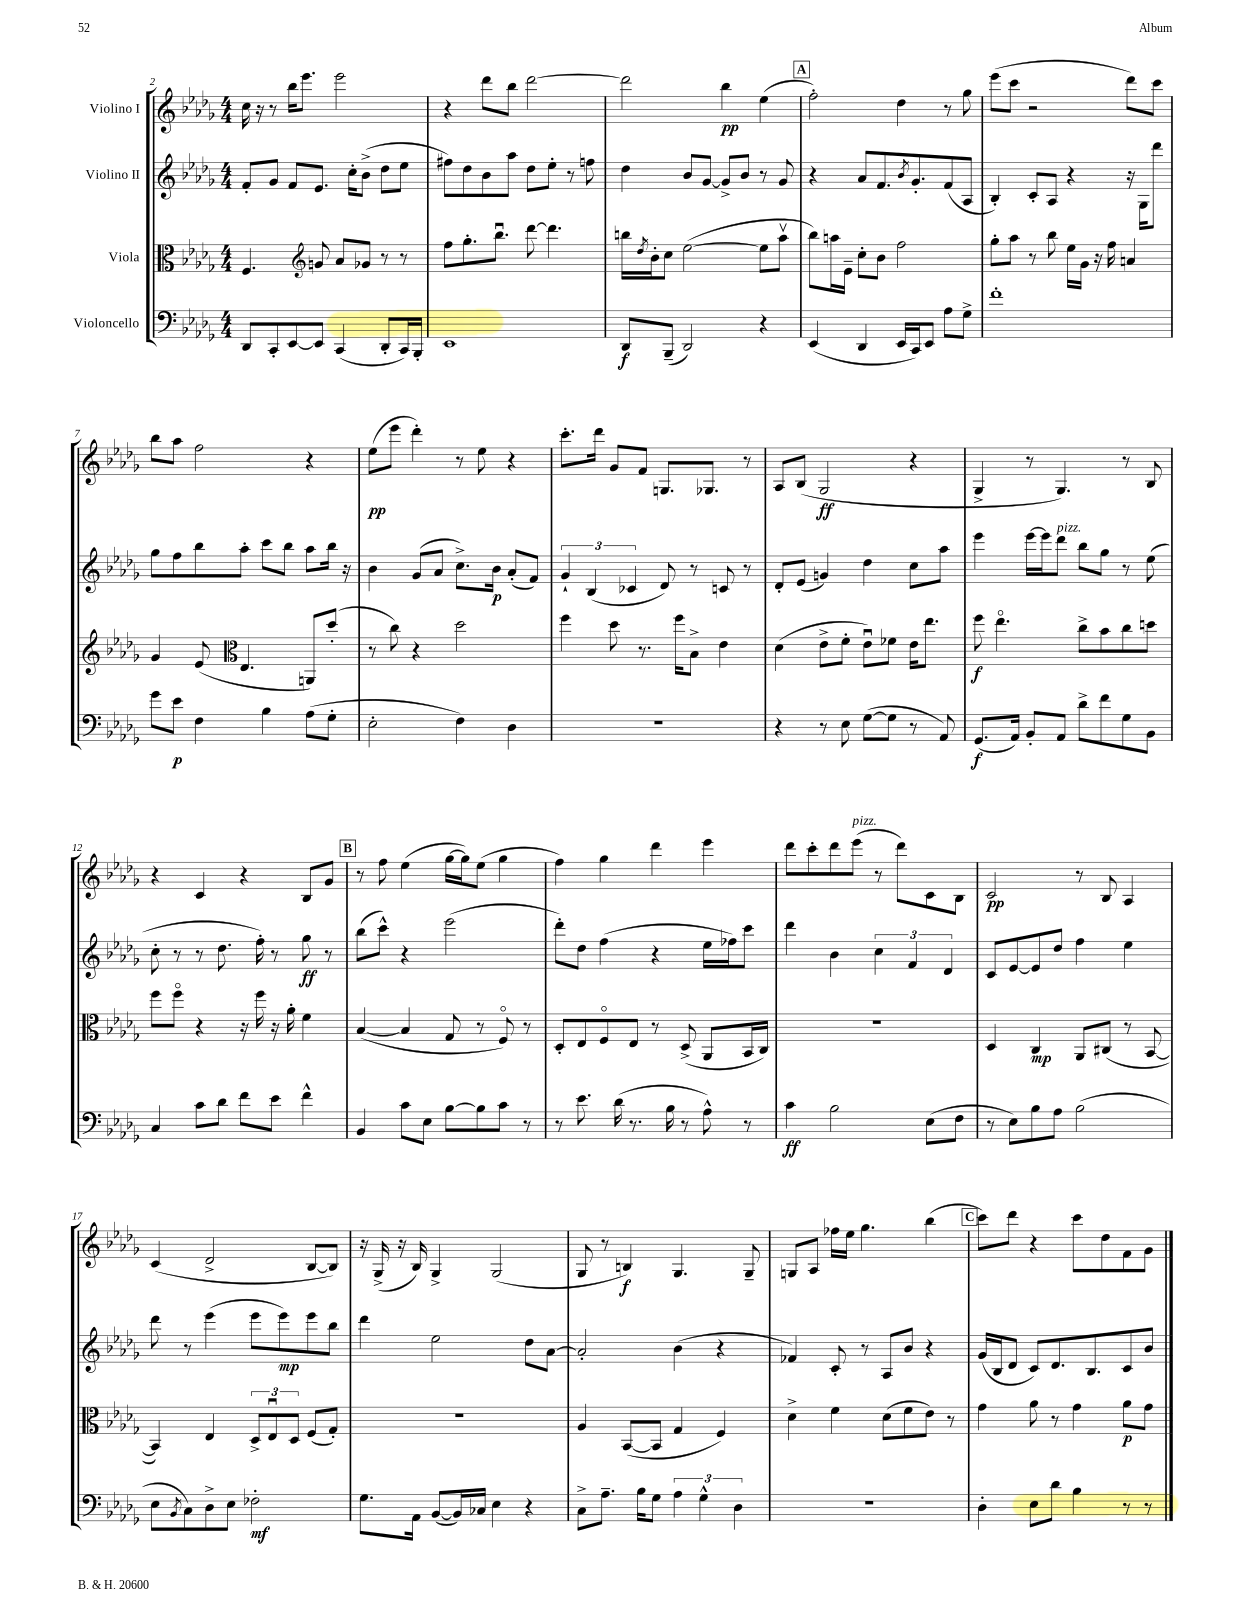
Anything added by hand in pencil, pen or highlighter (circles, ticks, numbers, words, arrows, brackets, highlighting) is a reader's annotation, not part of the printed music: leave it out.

**kern	**kern	**kern	**kern
*staff4	*staff3	*staff2	*staff1
*clefF4	*clefC3	*clefG2	*clefG2
*k[b-e-a-d-g-]	*k[b-e-a-d-g-]	*k[b-e-a-d-g-]	*k[b-e-a-d-g-]
*M4/4	*M4/4	*M4/4	*M4/4
8DD-	4.F	8f'	16cc
.	.	.	16r
8CC'	.	8g-	8r
[8EE-	.	8f	16bb-
.	.	.	8.eee-
*	*clefG2	*	*
8EE-]	8g	8.e-	.
(4CC	8a-	.	2eee-
.	.	16cc'	.
.	8g-	(8b-^	.
8DD-'	8r	8dd-	.
16CC)	8r	8ee-	.
16BBB-'	.	.	.
=	=	=	=
1EE-	8ff	8ff#)	4r
.	8.gg-'	8dd-	.
.	.	8b-	8ddd-
.	8.bb-u	.	.
.	.	8aa-	8bb-
.	[8ddd-	8dd-	[2ddd-
.	4.ddd-]	8ee-'	.
.	.	8r	.
.	.	8ff	.
=	=	=	=
8DD-	16bb	4dd-	2ddd-]
.	8qdd-	.	.
.	16b-'	.	.
(8BBB-~	8cc	.	.
2DD-)	([2ee-	8b-	.
.	.	[8g-	.
.	.	8g-^]	4bb-
.	.	8b-	.
4r	8ee-]	8r	(4ee-
.	8aa-v	8g-	.
=	=	=	=
(4EE-	8bb-)	4r	2ff')
.	16aa	.	.
.	16e-~	.	.
4DD-	8cc'	8a-	.
.	8b-	8.f	.
16EE-	2ff	.	4dd-
.	.	8qb-	.
16CC)	.	8.g-'	.
8EE-	.	.	.
8A-	.	(8f	8r
8G-^	.	8A-	8gg-
=	=	=	=
1f'	8gg-'	4B-')	(8eee-
.	8aa-	.	8ccc
.	8r	8c'	2r
.	8bb-	8A-	.
.	16ee-	4r	.
.	16g-	.	.
.	16r	.	.
.	16ff	.	.
.	4a	16r	8ddd-)
.	.	16G-	.
.	.	8ddd-	8ccc
=	=	=	=
8g-	4g-	8gg-	8bb-
8e-	.	8ff	8aa-
4F	(8e-	8bb-	2ff
*	*clefC3	*	*
.	4.E-	8aa-'	.
4B-	.	8ccc	.
.	.	8bb-	.
(8A-	8AA)	8aa-	4r
8G-'	(8dd-'	16bb-	.
.	.	16r	.
=	=	=	=
2E-'	8r	4b-	(8ee-
.	8cc)	.	8eee-
.	4r	(8g-	4ddd-')
.	.	8a-	.
4F)	2dd-	8.cc^)	8r
.	.	.	8ee-
.	.	16b-	.
4D-	.	(8a-'	4r
.	.	8f)	.
=	=	=	=
1r	4ff	6g-`	8.ccc'
.	.	(6B-	.
.	.	.	16ddd-
.	8dd-	.	8g-
.	.	6c-	.
.	8.r	.	8f
.	.	8d-)	8.G
.	16ff	.	.
.	8B-^	8r	.
.	.	.	8.G-
.	4e-	8c	.
.	.	8r	8r
=	=	=	=
4r	(4d-	8d-'	8A-
.	.	(8e-	(8B-
8r	8e-^	4g)	2G-
8E-	8f'	.	.
([8G-	8e-u)	4dd-	.
8G-]	8f-	.	.
8r	16e-	8cc	4r
.	8.ee-	.	.
8AA-)	.	8aa-	.
=	=	=	=
(8.GG-	8ff	4eee-	4G-^
.	4.ee-o	.	.
16AA-)	.	.	.
8BB-'	.	[16eee-	8r
.	.	16eee-]	.
8AA-	.	8ddd-	4.G-)
8d-^	8cc^	8bb-	.
8f	8b-	8gg-	.
8G-	8cc	8r	8r
8BB-	8dd	(8ee-	8B-
=	=	=	=
4C	8ff	8cc'	4r
.	8ffo	8r	.
8c	4r	8r	4c
8d-	.	8.dd-	.
8f	16r	.	4r
.	16ff	16ff')	.
8e-	16r	8r	.
.	16a-'	.	.
4f^^	4f	8gg-	8B-
.	.	8r	8g-
=	=	=	=
4BB-	([4B-	(8bb-	8r
.	.	8ccc^^)	8ff
8c	4B-]	4r	(4ee-
8E-	.	.	.
[8B-	8G-	(2eee-	[16gg-
.	.	.	16gg-])
8B-]	8r	.	(8ee-
8c	8Fo)	.	4gg-
8r	8r	.	.
=	=	=	=
8r	8D-'	8ddd-')	4ff)
8.e-	8E-	8dd-	.
.	8Fo	(4ff	4gg-
(16d-	.	.	.
8.r	8E-	.	.
.	8r	4r	4ddd-
16B-	.	.	.
8r	(8D-^	.	.
8A-^^)	8AA-	16ee-	4eee-
.	.	16ff-)	.
8r	16BB-	8ccc	.
.	16C)	.	.
=	=	=	=
4c	1r	4ddd-	8ddd-
.	.	.	8ccc'
2B-	.	4b-	8ddd-
.	.	.	(8eee-
.	.	6cc	8r
.	.	.	8ddd-)
.	.	6f	.
(8E-	.	.	8c
.	.	6d-	.
8F	.	.	8B-
=	=	=	=
8r	4D-	8c	2c
8E-)	.	[8e-	.
8B-	4C	8e-]	.
8A-	.	8dd-	.
(2B-	8AA-	4ff	8r
.	(8C#	.	8B-
.	8r	4ee-	4A-
.	[8BB-	.	.
=	=	=	=
8E-	4BB-])	8ddd-	(4c
8qBB-	.	.	.
8C)	.	8r	.
8D-^	4E-	(4eee-	2d-^
8E-	.	.	.
2F-'	12D-^	8eee-	.
.	12E-u	.	.
.	.	8eee-)	.
.	12D-	.	.
.	(8F	8eee-	[8B-
.	8G-')	8bb-	8B-])
=	=	=	=
8.G-	1r	4ddd-	16r
.	.	.	(16G-^
.	.	.	16r
16AA-	.	.	16B-)
([8BB-	.	2ee-	4G-^
16BB-])	.	.	.
16C-	.	.	.
4E-	.	.	(2G-
4r	.	8dd-	.
.	.	[8a-	.
=	=	=	=
8C^	4A-	2a-']	8G-
8.A-~	.	.	8r
.	([8BB-	.	4B)
16B-	.	.	.
8G-	8BB-]	.	.
6A-	4G-	(4b-	4.G-
6G-^^	.	.	.
.	4F)	4r	.
6D-	.	.	.
.	.	.	8G-~
=	=	=	=
1r	4d-^	4f-)	8G
.	.	.	8A-
.	4f	8c'	16ff-
.	.	.	16ee-
.	.	8r	4.gg-
.	(8d-	8A-	.
.	8f	8b-	.
.	8e-)	4r	(4bb-
.	8r	.	.
=	=	=	=
4D-'	4g-	(16g-	8ccc)
.	.	16B-	.
.	.	8d-	8ddd-
8E-	8a-	8c)	4r
8d-	8r	8.d-	.
4B-	4g-	.	8ccc
.	.	8.B-	.
.	.	.	8dd-
8r	8a-	8c	8f
8r	8g-	8b-	8g-
==	==	==	==
*-	*-	*-	*-
